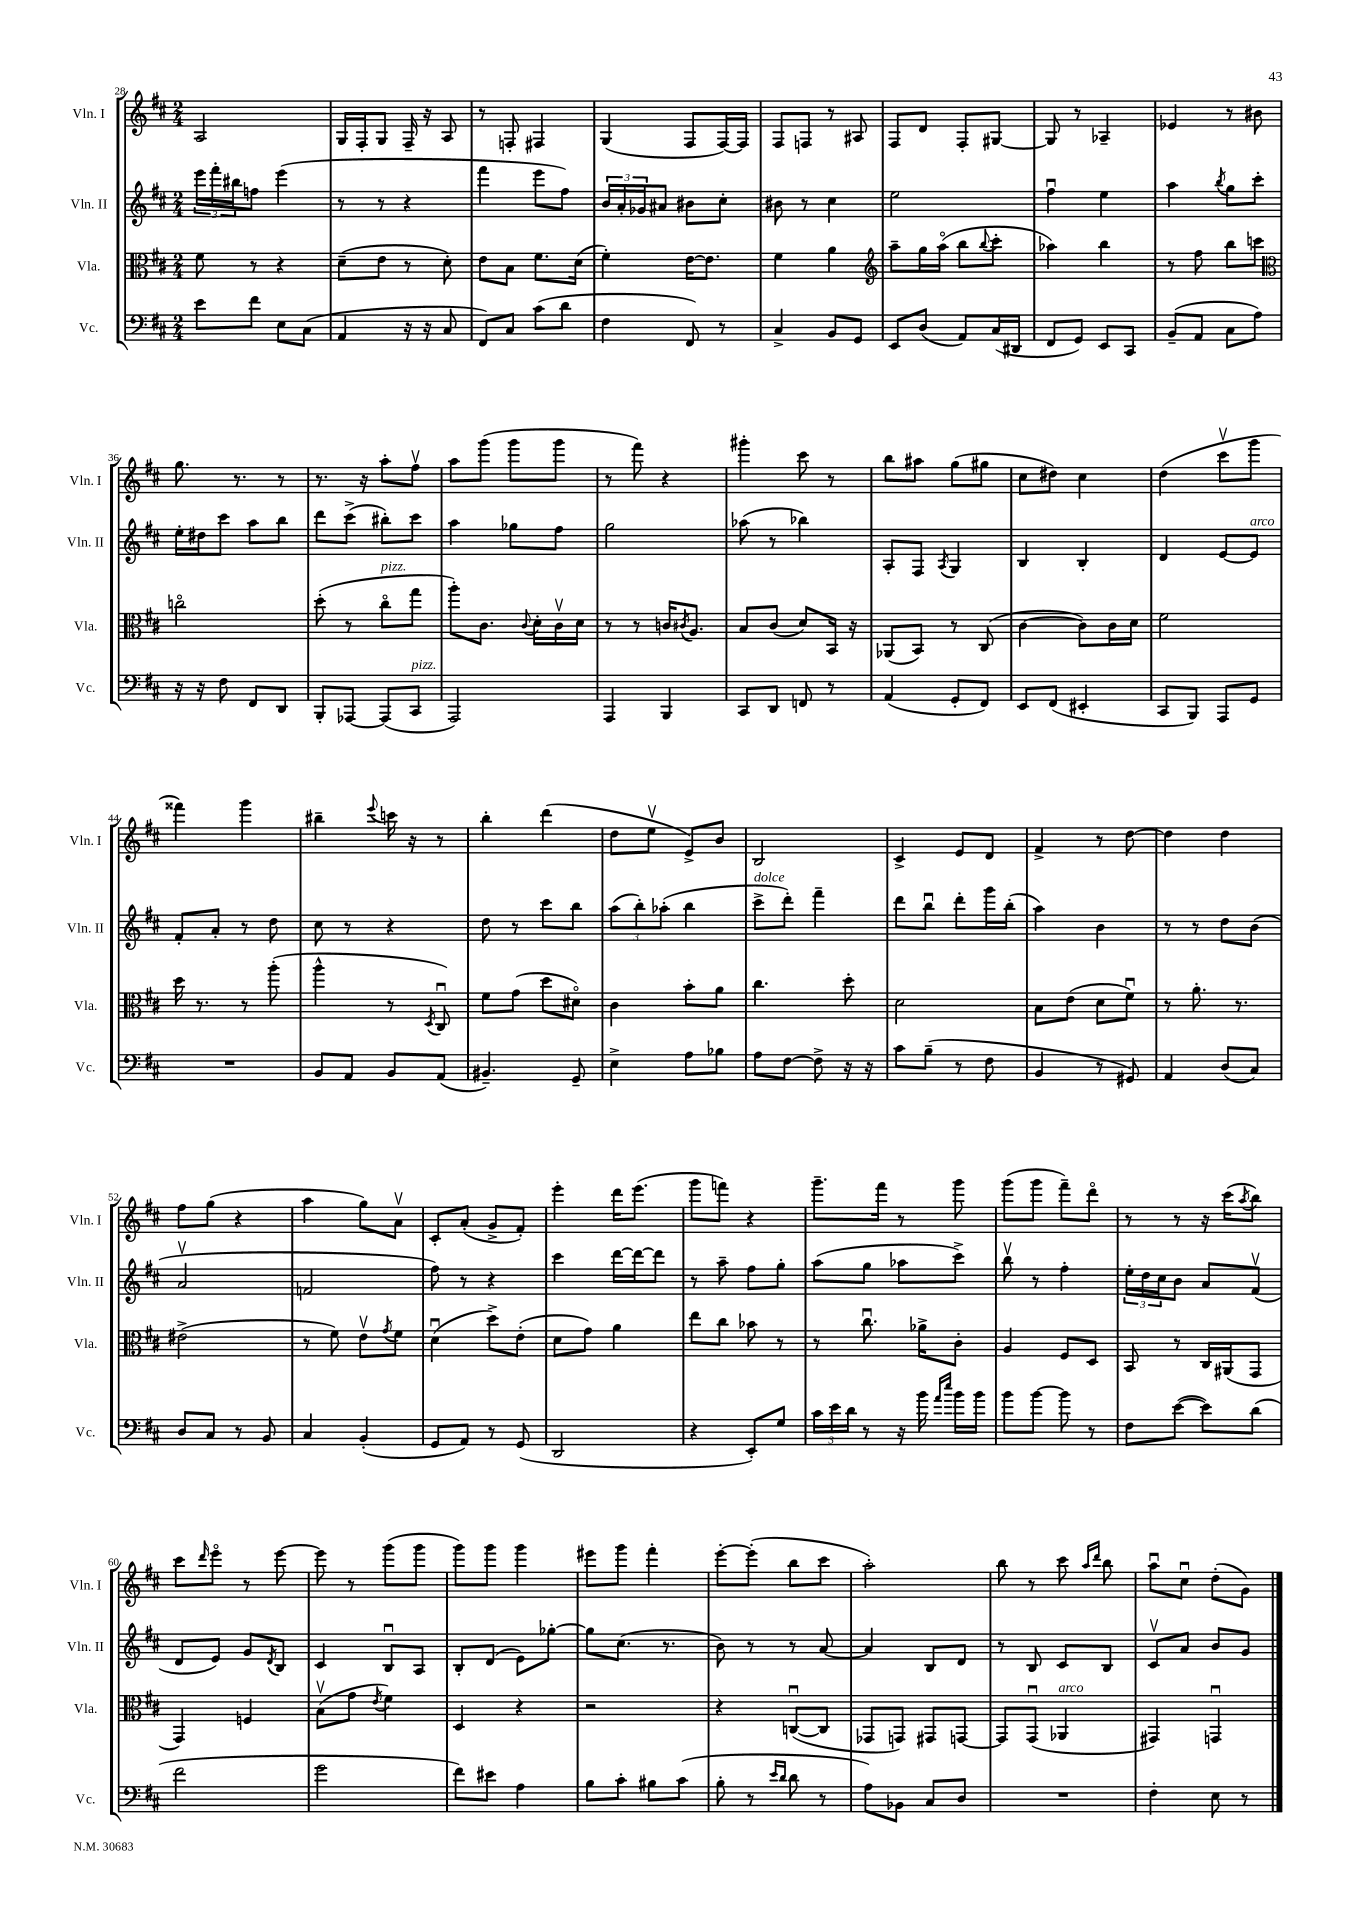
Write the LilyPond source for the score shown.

<<
\new StaffGroup <<
\new Staff = "s0" \with { instrumentName = "Vln. I" shortInstrumentName = "Vln. I" } {
    \clef treble \key d \major \numericTimeSignature \time 2/4
    a2 |
    g16 fis16-. g8 fis16-- r16 a8 |
    r8 f8-. fis4 |
    g4( fis8 fis16~) fis16 |
    fis8 f8 r8 ais8 |
    fis8 d'8 fis8-. gis8~ |
    gis8 r8 aes4-- |
    ees'4 r8 bis'8 |
    g''8. r8. r8 |
    r8. r16 a''8-. fis''8\upbow |
    a''8 g'''8( g'''8 g'''8 |
    r8 fis'''8) r4 |
    gis'''4-. cis'''8 r8 |
    b''8 ais''8 g''8( gis''8 |
    cis''8 dis''8) cis''4 |
    d''4( cis'''8\upbow g'''8 |
    fisis'''4) g'''4 |
    bis''4-- \appoggiatura { e'''8 } c'''16 r16 r8 |
    b''4-. d'''4( |
    d''8 e''8\upbow e'8->) b'8 |
    b2 |
    cis'4-> e'8 d'8 |
    fis'4-> r8 d''8~ |
    d''4 d''4 |
    fis''8 g''8( r4 |
    a''4 g''8) a'8\upbow |
    cis'8-. a'8-.( g'8-> fis'8-.) |
    e'''4-. d'''16 e'''8.( |
    g'''8 f'''8) r4 |
    g'''8.-- fis'''16 r8 g'''8 |
    g'''8( g'''8 fis'''8--) d'''8\flageolet |
    r8 r8 r16 cis'''16( \acciaccatura { a''8 } b''8) |
    cis'''8 \grace { d'''16 } e'''8\flageolet r8 e'''8~ |
    e'''8 r8 g'''8( g'''8 |
    g'''8) g'''8 g'''4 |
    eis'''8 g'''8 fis'''4-. |
    e'''8~-. e'''8-.( b''8 cis'''8 |
    a''2-.) |
    b''8 r8 cis'''8 \grace { a''16 d'''16 } b''8 |
    a''8\downbow cis''8\downbow d''8-.( g'8) \bar "|." |
}
\new Staff = "s1" \with { instrumentName = "Vln. II" shortInstrumentName = "Vln. II" } {
    \clef treble \key d \major \numericTimeSignature \time 2/4
    \tuplet 3/2 { e'''16 fis'''16-. bis''16 } f''8 e'''4( |
    r8 r8 r4 |
    fis'''4 e'''8 fis''8) |
    \tuplet 3/2 { b'16 a'16-. ges'16 } ais'8 bis'8 cis''8-. |
    bis'8 r8 cis''4 |
    e''2 |
    fis''4\downbow e''4 |
    a''4 \acciaccatura { b''8 } g''8 cis'''8-. |
    e''16-. dis''16 cis'''8 a''8 b''8 |
    d'''8 cis'''8->( bis''8-.) cis'''8 |
    a''4 ges''8 fis''8 |
    g''2 |
    aes''8( r8 bes''4) |
    a8-. fis8 \acciaccatura { a8 } g4 |
    b4 b4-. |
    d'4 e'8~ e'8^\markup { \italic "arco" } |
    fis'8-. a'8-. r8 d''8 |
    cis''8 r8 r4 |
    d''8 r8 cis'''8 b''8 |
    \tuplet 3/2 { a''8( b''8-.) aes''8-.( } b''4 |
    cis'''8->^\markup { \italic "dolce" } d'''8-.) fis'''4-- |
    d'''8 b''8\downbow d'''8-. g'''16 b''16-.( |
    a''4) b'4 |
    r8 r8 d''8 b'8( |
    a'2\upbow |
    f'2 |
    fis''8) r8 r4 |
    cis'''4 d'''16~ d'''16~ d'''8 |
    r8 a''8-- fis''8 g''8-. |
    a''8( g''8 aes''8 cis'''8->) |
    b''8\upbow r8 fis''4-. |
    \tuplet 3/2 { e''16-. d''16 cis''16 } b'8 a'8 fis'8\upbow( |
    d'8 e'8) g'8 \acciaccatura { d'8 } b8 |
    cis'4 b8\downbow a8 |
    b8-. d'8( e'8) ges''8~-. |
    ges''8 cis''8.( r8. |
    b'8) r8 r8 a'8~ |
    a'4 b8 d'8 |
    r8 b8 cis'8 b8 |
    cis'8\upbow a'8 b'8 g'8 \bar "|." |
}
\new Staff = "s2" \with { instrumentName = "Vla." shortInstrumentName = "Vla." } {
    \clef alto \key d \major \numericTimeSignature \time 2/4
    fis'8 r8 r4 |
    d'8--( e'8 r8 d'8-.) |
    e'8 b8 fis'8. d'16( |
    fis'4-.) e'16~ e'8. |
    fis'4 a'4 |
    \clef treble a''8-- g''16 a''16\flageolet( b''8 \appoggiatura { b''8 } cis'''8-. |
    aes''4) b''4 |
    r8 fis''8 b''8 c'''8 |
    \clef alto c''2\flageolet |
    d''8-.( r8 cis''8\flageolet^\markup { \italic "pizz." } g''8 |
    a''8-.) cis'8. \appoggiatura { cis'8 } d'16-. cis'16\upbow d'16 |
    r8 r8 c'16 \acciaccatura { cis'8 } a8. |
    b8 cis'8( d'8) b,16 r16 |
    aes,8( b,8) r8 cis8( |
    cis'4~ cis'8) cis'16 d'16 |
    fis'2 |
    d''16 r8. r8 a''8-.( |
    a''4-^ r8 \acciaccatura { d8 } cis8\downbow) |
    fis'8 g'8( d''8 dis'8\flageolet) |
    cis'4 b'8-. a'8 |
    cis''4. d''8-. |
    d'2 |
    b8 e'8( d'8 fis'8\downbow) |
    r8 a'8.-. r8. |
    eis'2->( |
    r8 fis'8) e'8\upbow \acciaccatura { g'8 } fis'8 |
    d'4\downbow( d''8->) e'8-.( |
    d'8 g'8) a'4 |
    e''8 cis''8 bes'8 r8 |
    r8 cis''8.\downbow aes'16-> cis'8-. |
    a4 fis8 d8 |
    b,8 r8 cis16 ais,16( g,8 |
    g,4) f4 |
    b8\upbow( g'8 \acciaccatura { e'8 } fis'4) |
    d4 r4 |
    r2 |
    r4 c8~\downbow( c8 |
    ges,8 g,8) gis,8 g,8~ |
    g,8 g,8\downbow( aes,4^\markup { \italic "arco" } |
    gis,4) g,4\downbow \bar "|." |
}
\new Staff = "s3" \with { instrumentName = "Vc." shortInstrumentName = "Vc." } {
    \clef bass \key d \major \numericTimeSignature \time 2/4
    e'8 fis'8 e8 cis8( |
    a,4 r16 r16 cis8 |
    fis,8) cis8 cis'8( d'8 |
    fis4 fis,8) r8 |
    cis4-> b,8 g,8 |
    e,8 d8( a,8) cis16( dis,16 |
    fis,8 g,8) e,8 cis,8 |
    b,8--( a,8 cis8 a8) |
    r16 r16 fis8 fis,8 d,8 |
    b,,8-. aes,,8~ aes,,8( cis,8^\markup { \italic "pizz." } |
    a,,2) |
    a,,4 b,,4 |
    cis,8 d,8 f,8 r8 |
    a,4( g,8-. fis,8) |
    e,8 fis,8( eis,4-. |
    cis,8 b,,8) a,,8 g,8 |
    R2 |
    b,8 a,8 b,8 a,8( |
    bis,4.--) g,8-- |
    e4-> a8 bes8 |
    a8 fis8~ fis8-> r16 r16 |
    cis'8 b8--( r8 fis8 |
    b,4 r8 gis,8) |
    a,4 d8( cis8) |
    d8 cis8 r8 b,8 |
    cis4 b,4-.( |
    g,8 a,8) r8 g,8( |
    d,2 |
    r4 e,8-.) g8 |
    \tuplet 3/2 { cis'16 e'16 d'16 } r8 r16 b'16 \grace { a'16 e''16 } b'16 b'16 |
    b'8 b'8~ b'8 r8 |
    fis8 e'8~( e'8) d'8( |
    fis'2 |
    g'2 |
    fis'8) eis'8 a4 |
    b8 cis'8-. bis8 cis'8( |
    b8-. r8 \grace { e'16 d'16 } d'8 r8 |
    a8) bes,8 cis8 d8 |
    R2 |
    fis4-. e8 r8 \bar "|." |
}
>>
>>
\layout { \context { \Score currentBarNumber = #28 } }
